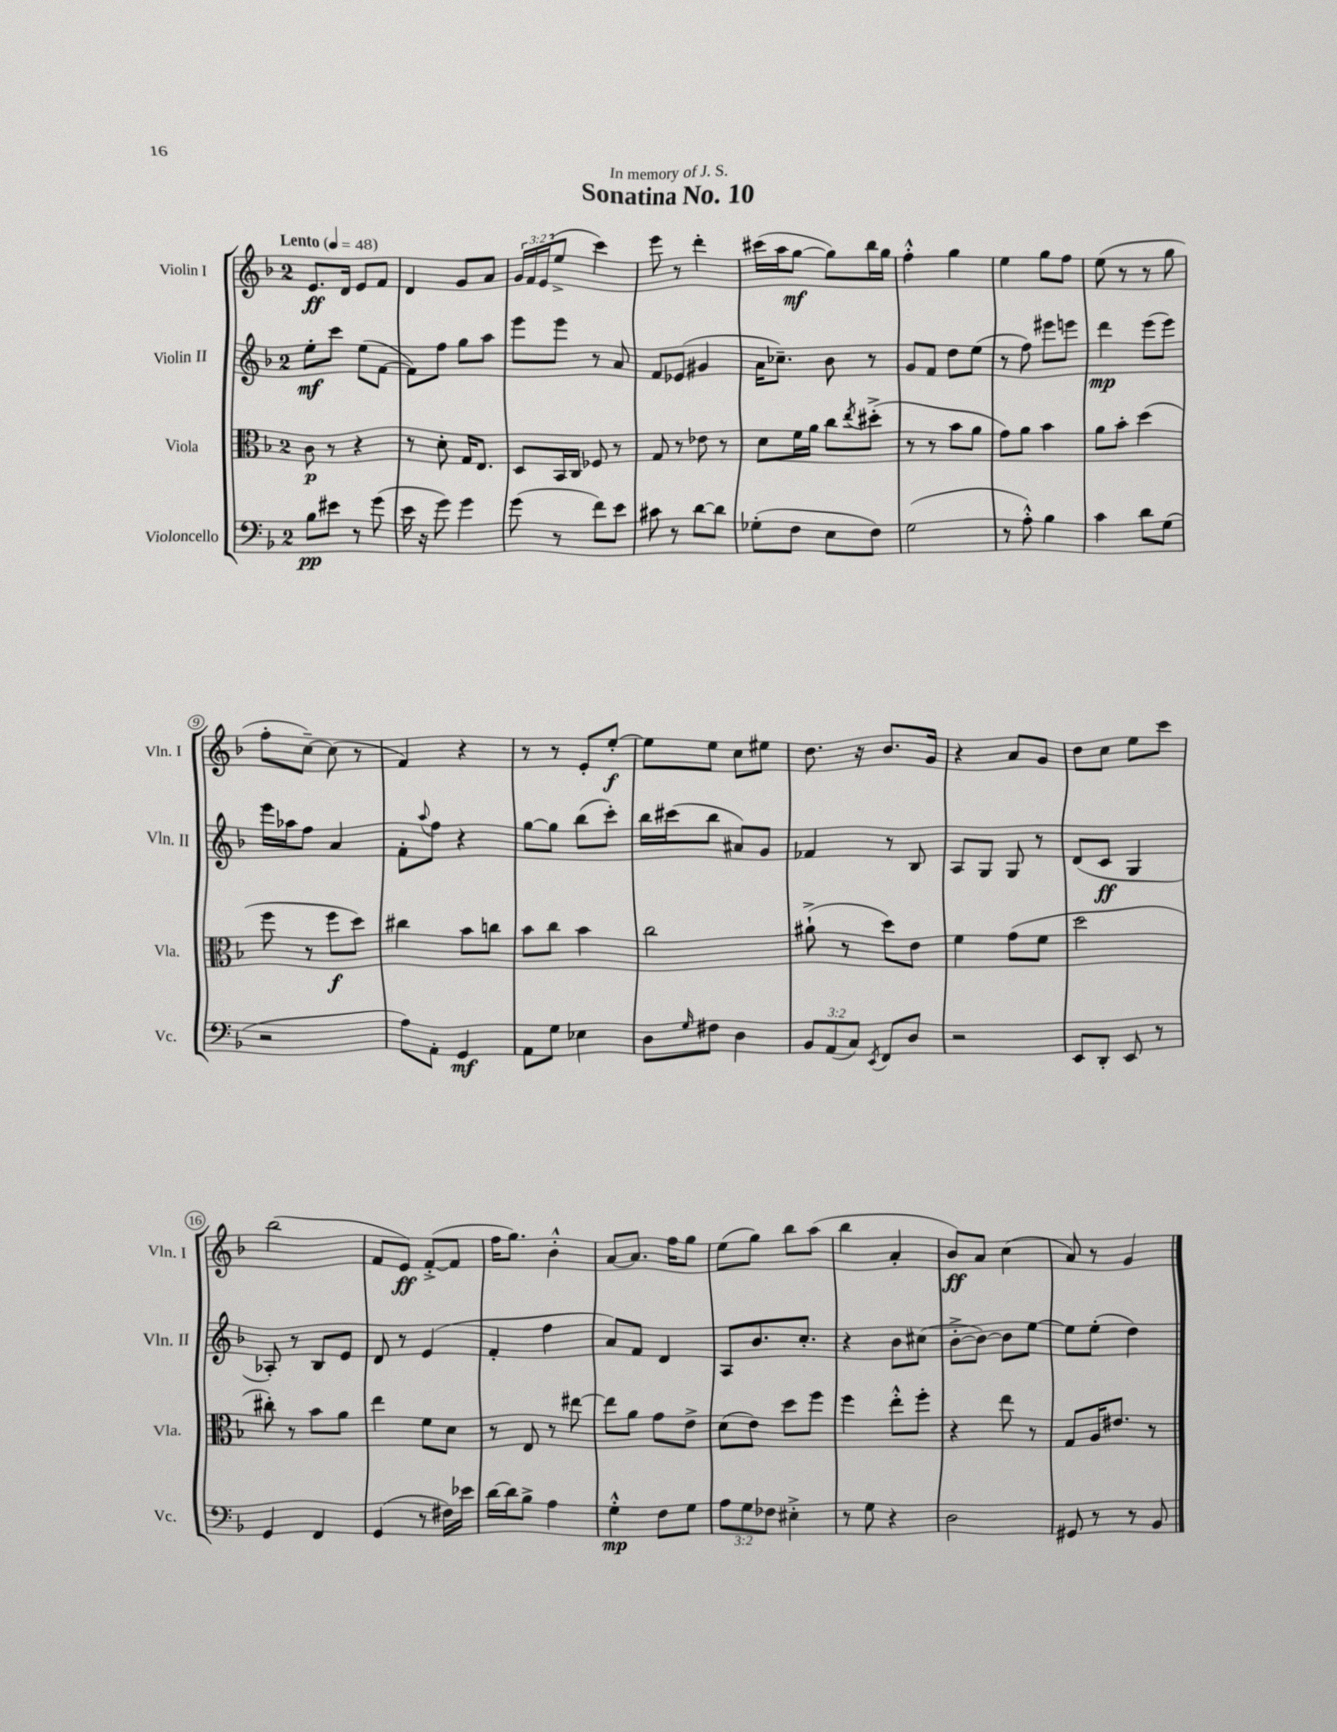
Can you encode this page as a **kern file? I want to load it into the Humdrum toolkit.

**kern	**kern	**kern	**kern
*staff4	*staff3	*staff2	*staff1
*clefF4	*clefC3	*clefG2	*clefG2
*k[b-]	*k[b-]	*k[b-]	*k[b-]
*M2/4	*M2/4	*M2/4	*M2/4
*MM48	*MM48	*MM48	*MM48
8B-	8c	8ee'	8.e
8e#	8r	8ccc	.
.	.	.	16d
8r	4r	(8ee	8e
(8g	.	[8f	8f
=	=	=	=
16e	8r	8f])	4d
16r	.	.	.
8g)	8d'	8ff	.
4g	16G	8gg	8g
.	8.E	.	.
.	.	8aa	8a
=	=	=	=
(8g	8D	8eee	24g
.	.	.	24f
.	.	.	(24e
8r	16BB-	8eee	8ee^
.	16C	.	.
8f)	8F-	8r	4ccc)
8e	8r	8a	.
=	=	=	=
8c#	8G	8f	8eee
8r	8r	(8e-	8r
[8d	8e-	4g#	4ddd'
8d]	8r	.	.
=	=	=	=
(8G-'	8d	16a	(16ccc#
.	.	8.cc-~)	16aa
8F	16f	.	[8gg
.	16a	.	.
8E	8cc	8b-	8gg])
.	8qee	.	.
8F)	(8dd#'^	8r	16bb-
.	.	.	16gg
=	=	=	=
(2G	8r	8g	4ff'^^
.	8r	8f	.
.	8b-	8dd	4gg
.	8a	(8ee	.
=	=	=	=
8r	8g)	8r	4ee
8A'^^)	8a	8ff)	.
4B-	4b-	8eee#	8gg
.	.	8eee	8ff
=	=	=	=
4c	8a	4ddd	(8ee
.	8b-'	.	8r
8d	(4dd	(8eee	8r
(8G	.	8eee)	8gg
=	=	=	=
2r	8ff	16eee	8ff'
.	.	16aa-	.
.	8r	8ff	[8cc~)
.	8ff	4a	(8cc]
.	8dd)	.	8r
=	=	=	=
8A)	4cc#	8f'	4f)
.	.	8qqaa	.
8AA'	.	8ff	.
4GG	8b-	4r	4r
.	8cc	.	.
=	=	=	=
8AA	8b-	[8gg	8r
8G	8cc	8gg]	8r
4E-	4b-	(8bb-	8e'
.	.	8ccc')	[8ee'
=	=	=	=
8D	2cc	16bb-	8ee]
.	.	(16ccc#	.
16qqG	.	.	.
8F#	.	8bb-	8ee
4D	.	8a#)	8cc
.	.	8g	8ee#
=	=	=	=
12BB-	(8a#`^	4f-	8.dd
(12AA	.	.	.
.	8r	.	.
12C)	.	.	.
.	.	.	16r
8qEE	.	.	.
8FF	8dd)	8r	8.b-
8D	8e	8B-	.
.	.	.	16g
=	=	=	=
2r	4f	8A	4r
.	.	8G	.
.	(8g	8G	8a
.	8f	8r	8g
=	=	=	=
8EE	2dd	(8d	8dd
8DD'	.	8c	8cc
8EE	.	4G	8ee
8r	.	.	8ccc
=	=	=	=
4GG	8cc#')	8A-')	(2bb-
.	8r	8r	.
4FF	8b-	8B-	.
.	8a	8e	.
=	=	=	=
(4GG	4ee	8d	8f
.	.	8r	8e)
8r	8f	(4e	([8f'^
16F#)	8d	.	8f]
16e-	.	.	.
=	=	=	=
[16d	8r	4f'	16ff
16d]	.	.	8.gg)
8B-^	8E	.	.
4A	8r	4ff	4b-'^^
.	[8ee#	.	.
=	=	=	=
4G'^^	8ee#]	8a)	[8a
.	8a	8f	8.a]
8F	8g	4d	.
.	.	.	16ff
8G	8e^	.	8gg
=	=	=	=
12A	(8d	8A	(8ee
12G	.	.	.
.	8e)	8.b-	8gg)
12F-	.	.	.
4E#'^	8dd	.	8bb-
.	.	8.cc'	.
.	8ff	.	(8aa
=	=	=	=
8r	4ff	4r	4bb-
8G	.	.	.
4r	8ee'^^	8b-	4a'
.	8ff'	(8cc#	.
=	=	=	=
2D	4r	[8b-'^	8b-)
.	.	8b-_)	8a
.	8ee	8b-]	(4cc
.	8r	[8ee	.
=	=	=	=
8GG#	8G	8ee]	8a)
8r	16A	(8ee'	8r
.	8.e#	.	.
8r	.	4dd)	4g
8BB-	8r	.	.
==	==	==	==
*-	*-	*-	*-
